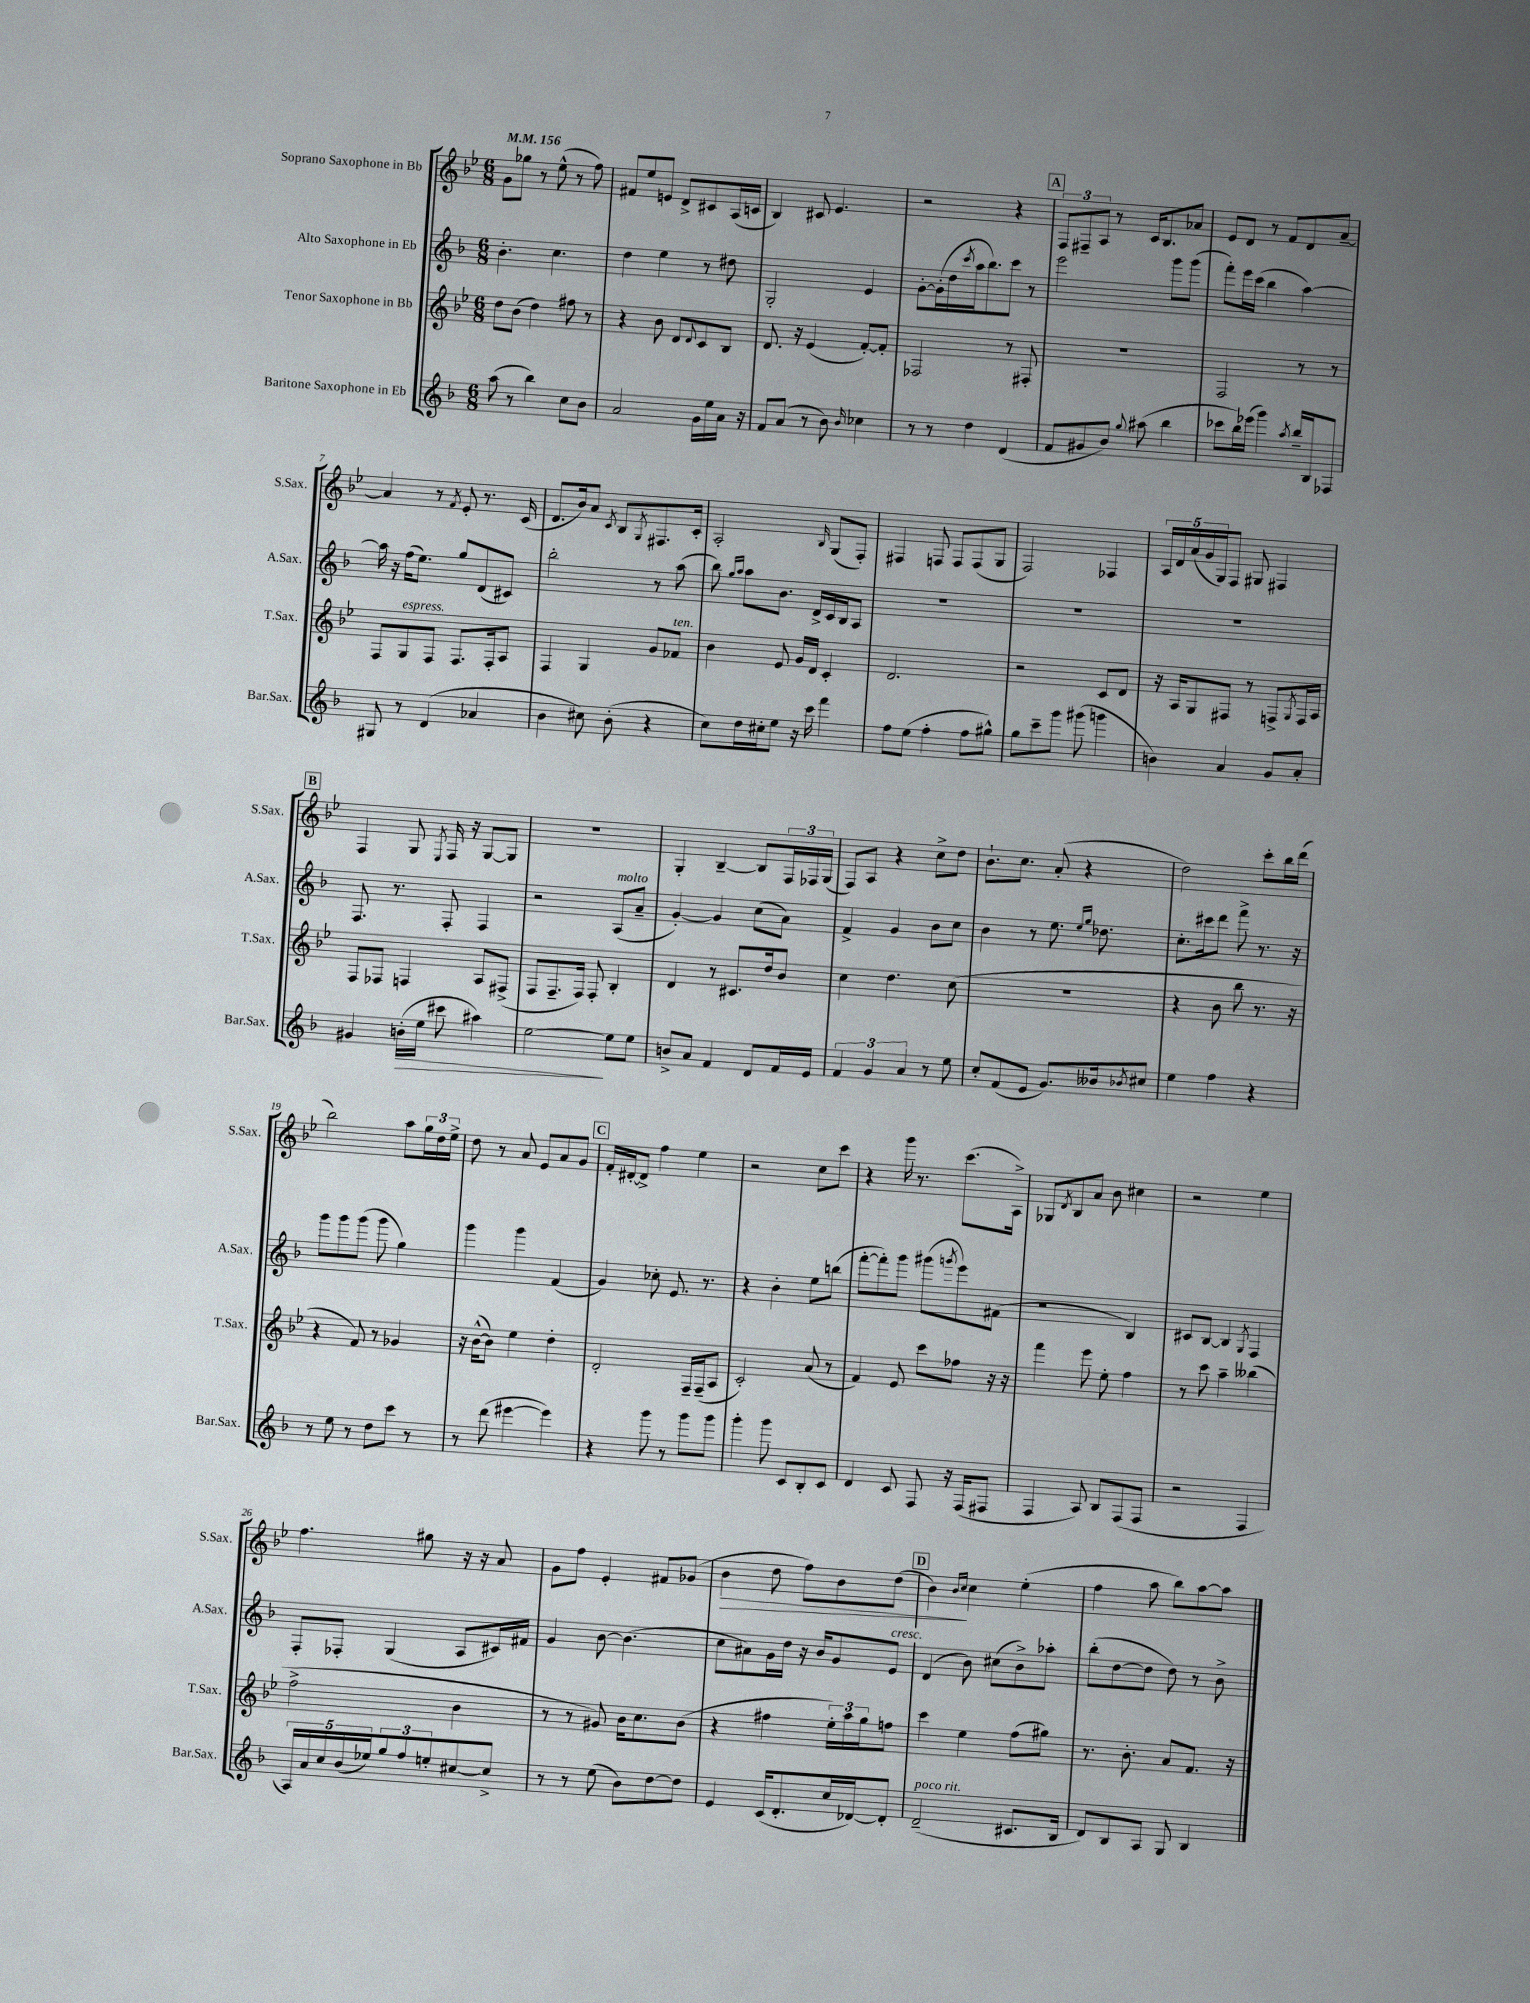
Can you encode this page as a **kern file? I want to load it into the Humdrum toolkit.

**kern	**dynam	**kern	**kern	**kern	**dynam
*part4	*part4	*part3	*part2	*part1	*part1
*staff4	*staff4	*staff3	*staff2	*staff1	*staff1
*I"Baritone Saxophone in Eb	*	*I"Tenor Saxophone in Bb	*I"Alto Saxophone in Eb	*I"Soprano Saxophone in Bb	*
*I'Bar.Sax.	*	*I'T.Sax.	*I'A.Sax.	*I'S.Sax.	*
*clefG2	*	*clefG2	*clefG2	*clefG2	*
*k[b-]	*	*k[b-e-]	*k[b-]	*k[b-e-]	*
*M6/8	*	*M6/8	*M6/8	*M6/8	*
*MM156	*	*MM156	*MM156	*MM156	*
=1	=1	=1	=1	=1	=1
(8aa\	.	8dd\L	4.b-'\	8g\L	.
8r	.	(8b-\J	.	8gg-X\J	.
4bb-\)	.	4dd\)	.	8r	.
.	.	.	4.cc\	(8ee-^^\	.
8cc\L	.	8ff#X\	.	8r	.
8b-\J	.	8r	.	8ff\)	.
=2	=2	=2	=2	=2	=2
2a/	.	4r	4dd\	8f#X/L	.
.	.	.	.	8ee-/	.
.	.	8b-\	4ee\	8en/J	.
.	.	8d/L	.	8d^/L	.
.	.	8qqd/	.	.	.
16g\LL	.	8c/	8r	8c#X/	.
16ee\	.	.	.	.	.
16a\JJ	.	8B-/J	8dd#X\	(16A/L	.
16r	.	.	.	16cn/JJ	.
=3	=3	=3	=3	=3	=3
8f/L	.	8.d/	2G'/	4B-/)	.
(8a/J	.	.	.	.	.
.	.	16r	.	.	.
8r	.	(4e-/	.	8c#X/	.
8b-\)	.	.	.	4.e-/	.
16qqb-/	.	.	.	.	.
4cc-X\	.	[8f'/L)	4e/	.	.
.	.	8f'/J]	.	.	.
=4	=4	=4	=4	=4	=4
8r	.	2F-X/	[8g'\L	2r	.
8r	.	.	(16g'\L]	.	.
.	.	.	16dd\	.	.
.	.	.	8qccc/	.	.
4dd\	.	.	16aa\J	.	.
.	.	.	8.bb-\)	.	.
(4d/	.	8r	8ccc\J	4r	.
.	.	8F#X'/	8r	.	.
!!LO:REH:place=s1:t=A
=5	=5	=5	=5	=5	=5
8f/L	.	2.r	2eee\	12F/L	.
.	.	.	.	12F#X~/	.
8g#X/	.	.	.	.	.
.	.	.	.	12A/J	.
8b-/J)	.	.	.	8r	.
8qqgg/	.	.	.	.	.
(8aa#X\	.	.	.	16c/KL	.
.	.	.	.	8.B-/	.
4bb-\	.	.	8ggg\L	.	.
.	.	.	(8ggg\J	8a-X/J	.
=6	=6	=6	=6	=6	=6
8ccc-X\L	.	2F/	8fff'\L)	8e-/L	.
16bb-\L)	.	.	16eee\L	8d/J	.
(16eee-X\JJ	.	.	(16ccc\JJ	.	.
4ggg\)	.	.	4bb-\	8r	.
.	.	.	.	8f/L	.
8qaa/	.	.	.	.	.
16bb-~/LL	.	8r	[4aa\)	8d/	.
16B-/J	.	.	.	.	.
8F-X/J	.	8r	.	[8a~/J	.
!!LO:LB:g=z
=7	=7	=7	=7	=7	=7
8G#X/	.	8F/L	16aa\]	4a/]	.
.	.	.	16r	.	.
!	!	!LO:TX:a:i:t=espress.	!	!	!
8r	.	8G/	(16ff\KL	.	.
.	.	.	8.ee\J)	.	.
(4d/	.	8F/J	.	8r	.
.	.	.	.	8qf/	.
.	.	8.F/L	8gg/L	8e-'/	.
4a-X/	.	.	(8d/	8.r	.
.	.	16F'/k	.	.	.
.	.	8A/J	8c#X/J)	.	.
.	.	.	.	(16c/	.
=8	=8	=8	=8	=8	=8
4b-\	.	4F/	2bb-'\	8.d/L	.
.	.	.	.	16b-/k)	.
8cc#X\)	.	4G/	.	8a/J	.
.	.	.	.	8qc/	.
(8b-'\	.	.	.	8B-/L	.
.	.	.	.	8qG/	.
4r	.	8g/L	8r	8.F#X/	.
!	!	!LO:TX:a:i:t=ten.	!	!	!
.	.	8f-X/J	(8aa\	.	.
.	.	.	.	16c'/Jk	.
=9	=9	=9	=9	=9	=9
8cc\L)	.	4b-\	8bb-\)	2A'/	.
.	.	.	16qqgg/LL	.	.
.	.	.	16qqaa/JJ	.	.
16dd\L	.	.	8aa\L	.	.
16cc#X'\J	.	.	.	.	.
8ee\J	.	8e-/	8.b-\J	.	.
16r	.	16g/LL	.	.	.
16ccc\	.	16d/JJ	16d^/LL	.	.
.	.	.	.	16qqB-/	.
4fff\	.	4c'/	16c/	(8G/L	.
.	.	.	16B-/J	.	.
.	.	.	8A/J	8F'/J)	.
=10	=10	=10	=10	=10	=10
8ff\L	.	2.d/	2.r	4F#X/	.
(8ee\J	.	.	.	.	.
4ff'\	.	.	.	8Fn/	.
.	.	.	.	8F/L	.
8ff\L	.	.	.	(8F/	.
8gg#X^^\J)	.	.	.	8G/J	.
=11	=11	=11	=11	=11	=11
8gg\L	.	2r	2.r	2F/)	.
8ccc~\	.	.	.	.	.
8ggg\J	.	.	.	.	.
(8ggg#X\	.	.	.	.	.
4gggn\	.	8c/L	.	4F-X/	.
.	.	8d/J	.	.	.
=12	=12	=12	=12	=12	=12
4bn\)	.	16r	2.r	20A/LL	.
.	.	.	.	20d/	.
.	.	16A/KL	.	.	.
.	.	.	.	(20a/	.
.	.	8G/	.	.	.
.	.	.	.	20g/	.
.	.	.	.	20G/J)	.
4a/	.	8F#X/J	.	8F/J	.
.	.	8r	.	8G#X/	.
8g/L	.	8Fn^/L	.	4F#X/	.
.	.	8qG/	.	.	.
8a'/J	.	16F/L	.	.	.
.	.	16A/JJ	.	.	.
!!LO:LB:g=z
!!LO:REH:place=s1:t=B
=13	=13	=13	=13	=13	=13
4g#X/	.	8F/L	8.F/	4F/	.
.	.	8F-X/J	.	.	.
.	.	.	8.r	.	.
!	!LO:HP:b	!	!	!	!
(16bn'\LL	>	4Fn/	.	8G/	.
16ee\JJ	.	.	.	.	.
.	.	.	.	8qE-/	.
8ccc#X\	.	.	8F'/	16F/	.
.	.	.	.	16r	.
4aa#X\)	.	8A/L	4F/	[8G/L	.
.	.	(8F#X^/J	.	8G/J]	.
=14	=14	=14	=14	=14	=14
[2ee\	.	8F/L	2r	2.r	.
.	.	8.F~/	.	.	.
.	.	16F/Jk)	.	.	.
.	.	8F'/	.	.	.
!	!	!	!LO:TX:a:i:t=molto	!	!
8ee\L]	]	4B-'/	(8A/L	.	.
8ee\J	.	.	8a~/J	.	.
=15	=15	=15	=15	=15	=15
8bn^/L	.	4d/	[4g'/)	4G'/	.
8a/J	.	.	.	.	.
4f/	.	8r	4g/]	[4B-~/	.
.	.	8.c#X/L	.	.	.
8d/L	.	.	(8cc\L	8B-/L]	.
.	.	16dd/k	.	.	.
16f/L	.	8b-/J	8a\J)	24F/L	.
.	.	.	.	24F-X/	.
16e/JJ	.	.	.	.	.
.	.	.	.	(24G/JJ	.
=16	=16	=16	=16	=16	=16
6f/	.	4cc\	4f^/	8F/L)	.
.	.	.	.	8A/J	.
6g/	.	.	.	.	.
.	.	4.dd\	4g/	4r	.
6a/	.	.	.	.	.
8r	.	.	8b-\L	8cc^\L	.
8ee\	.	(8cc\	8cc\J	8dd\J	.
=17	=17	=17	=17	=17	=17
8cc'/L	.	2.r	4b-\	8.b-`\L	.
(8f/	.	.	.	.	.
.	.	.	.	8.cc\J	.
8e/J	.	.	8r	.	.
8.g/L)	.	.	8.ee\	(8a'/	.
.	.	.	.	4r	.
.	.	.	16qqee/LL	.	.
.	.	.	16qqgg/JJ	.	.
16b--X/k	.	.	8.dd-X\	.	.
8qb-X/	.	.	.	.	.
8cc#X/J	.	.	.	.	.
=18	=18	=18	=18	=18	=18
4ee\	.	4r	8.cc'\L	2dd\)	.
.	.	.	16ccc#X\k	.	.
4ff\	.	8b-\	8ddd\J	.	.
.	.	8bb-\	8fff^\	.	.
4r	.	8.r	8.r	8ccc'\L	.
.	.	.	.	16bb-\L	.
.	.	16r	16r	(16ddd\JJ	.
!!LO:LB:g=z
=19	=19	=19	=19	=19	=19
8r	.	4r	8ggg\L	2bb-\)	.
8ee\	.	.	8ggg\	.	.
8r	.	8f/)	(8ggg\J	.	.
8dd\L	.	8r	8ggg\	.	.
8ccc\J	.	4g-X/	4gg\)	8aa\L	.
8r	.	.	.	24gg\L	.
.	.	.	.	24dd\	.
.	.	.	.	24ee-^\JJ	.
=20	=20	=20	=20	=20	=20
8r	.	16r	4ggg\	8dd\	.
.	.	([16b-^^\KL	.	.	.
(8ddd\	.	8b-\J])	.	8r	.
[4eee#X\	.	4ee-\	4ggg\	8a/	.
.	.	.	.	8e-/L	.
4eee#\])	.	4dd'\	(4f/	8a/	.
.	.	.	.	8g/J	.
!!LO:REH:place=s1:t=C
=21	=21	=21	=21	=21	=21
4r	.	2d'/	4g/)	16f'/LL	.
.	.	.	.	[16d#X'/J	.
.	.	.	.	8d#^/J]	.
8ggg\	.	.	8cc-X'\	4ff\	.
8r	.	.	8.e/	.	.
8ggg\L	.	16F~/LL	.	4ee-\	.
.	.	(16F~/J	8.r	.	.
8ggg\J	.	8A/J	.	.	.
=22	=22	=22	=22	=22	=22
4ggg'\	.	2c'/)	4r	2r	.
8ggg\	.	.	4b-'\	.	.
8c/L	.	.	.	.	.
8B-'/	.	(8a/	8ee\L	8cc\L	.
8c/J	.	8r	(8bbn\J	8ccc\J	.
=23	=23	=23	=23	=23	=23
4d/	.	4f/)	[8fff'\L	4r	.
.	.	.	8fff'\])	.	.
8c/	.	8e-/	8ggg\J	16ggg\	.
.	.	.	.	8.r	.
8F/	.	8ccc\L	(8ggg#X\L	.	.
.	.	.	8qgggn/	.	.
16r	.	8ff-X\J	8eee\)	(8.ccc\L	.
(16F/KL	.	.	.	.	.
8F#X/J	.	16r	(8f#X\J	.	.
.	.	16r	.	16A^\Jk)	.
=24	=24	=24	=24	=24	=24
4F/	.	4fff\	2r	8G-X/L	.
.	.	.	.	8qd/	.
.	.	.	.	8B-/	.
8A/)	.	8eee-\	.	8a/J	.
8B-/L	.	8ee-'\	.	8b-\	.
(8F/	.	4ff\	4B-/)	4cc#X\	.
8F/J	.	.	.	.	.
=25	=25	=25	=25	=25	=25
2r	.	8r	8c#X/L	2r	.
.	.	8ccc\	[8B-/J	.	.
.	.	4aa~\	4B-/]	.	.
.	.	.	8qG/	.	.
4F/	.	(4bb--X\	4F/	4ee-\	.
!!LO:LB:g=z
=26	=26	=26	=26	=26	=26
20A/LL)	.	2ff^\	8F'/L	4.ff\	.
20a/	.	.	.	.	.
20cc/	.	.	.	.	.
.	.	.	8F-X'/J	.	.
(20b-/	.	.	.	.	.
20ee-X/J)	.	.	.	.	.
12gg/	.	.	(4G/	.	.
12ff/	.	.	.	.	.
.	.	.	.	8gg#X\	.
12een'/	.	.	.	.	.
[8cc#X/	.	4b-\	8A/L	16r	.
.	.	.	.	16r	.
8cc#^/J]	.	.	16c#X/L)	8a/	.
.	.	.	16f#X/JJ	.	.
=27	=27	=27	=27	=27	=27
8r	.	8r	4g/	8g\L	.
8r	.	8r	.	8ff\J	.
(8ee\	.	8g#X/)	[8b-\	4e-'/	.
8b-\L)	.	16b-\KL	(4.b-\]	.	.
.	.	8.cc\	.	.	.
[8dd\	.	.	.	8f#X/L	.
8dd\J]	.	(8b-\J	.	(8g-X/J	.
=28	=28	=28	=28	=28	=28
!	!	!	!	!	!LO:HP:b
4e/	.	4r	8cc\L	4b-\	>
.	.	.	8a#X\)	.	.
(16c/KL	.	4ff#X\	16g\L	8dd\	.
8.d'/	.	.	16dd\JJ	.	.
.	.	.	16r	8ff\L)	.
.	.	.	16b-/KL	.	.
16cc/L	.	24ee-'\LL)	8g/	8b-\	.
.	.	24aa\	.	.	.
[16d-X/J)	.	.	.	.	.
.	.	24gg\J	.	.	.
!	!	!	!LO:TX:a:i:t=cresc.	!	!
8d-'/J]	.	8ffn\J	8e/J	(8dd\J	.
!!LO:REH:place=s1:t=D
=29	=29	=29	=29	=29	=29
!LO:TX:a:i:t=poco rit.	!	!	!	!	!
(2d~/	.	4ccc\	(4d/	4b-\)	.
.	.	.	.	16qqb-/LL	.
.	.	.	.	16qqcc/JJ	.
.	.	4ee-\	8b-\)	4cc\	]
.	.	.	(8cc#X\L	.	.
8.c#X/L	.	(8ff\L	8b-^\)	(4ee-'\	.
.	.	8gg#X\J)	8aa-X'\J	.	.
16B-/Jk	.	.	.	.	.
=30	=30	=30	=30	=30	=30
8d/L)	.	8.r	(8bb-'\L	4ff\	.
8B-/	.	.	[8dd\	.	.
.	.	8.b-'\	.	.	.
8A/J	.	.	8dd\J]	8aa\	.
8G/	.	8a/L	8dd\)	8bb-\L)	.
4B-/	.	8.f/J	8r	[8aa\	.
.	.	.	8b-^\	8aa\J]	.
.	.	16r	.	.	.
==	==	==	==	==	==
*-	*-	*-	*-	*-	*-
